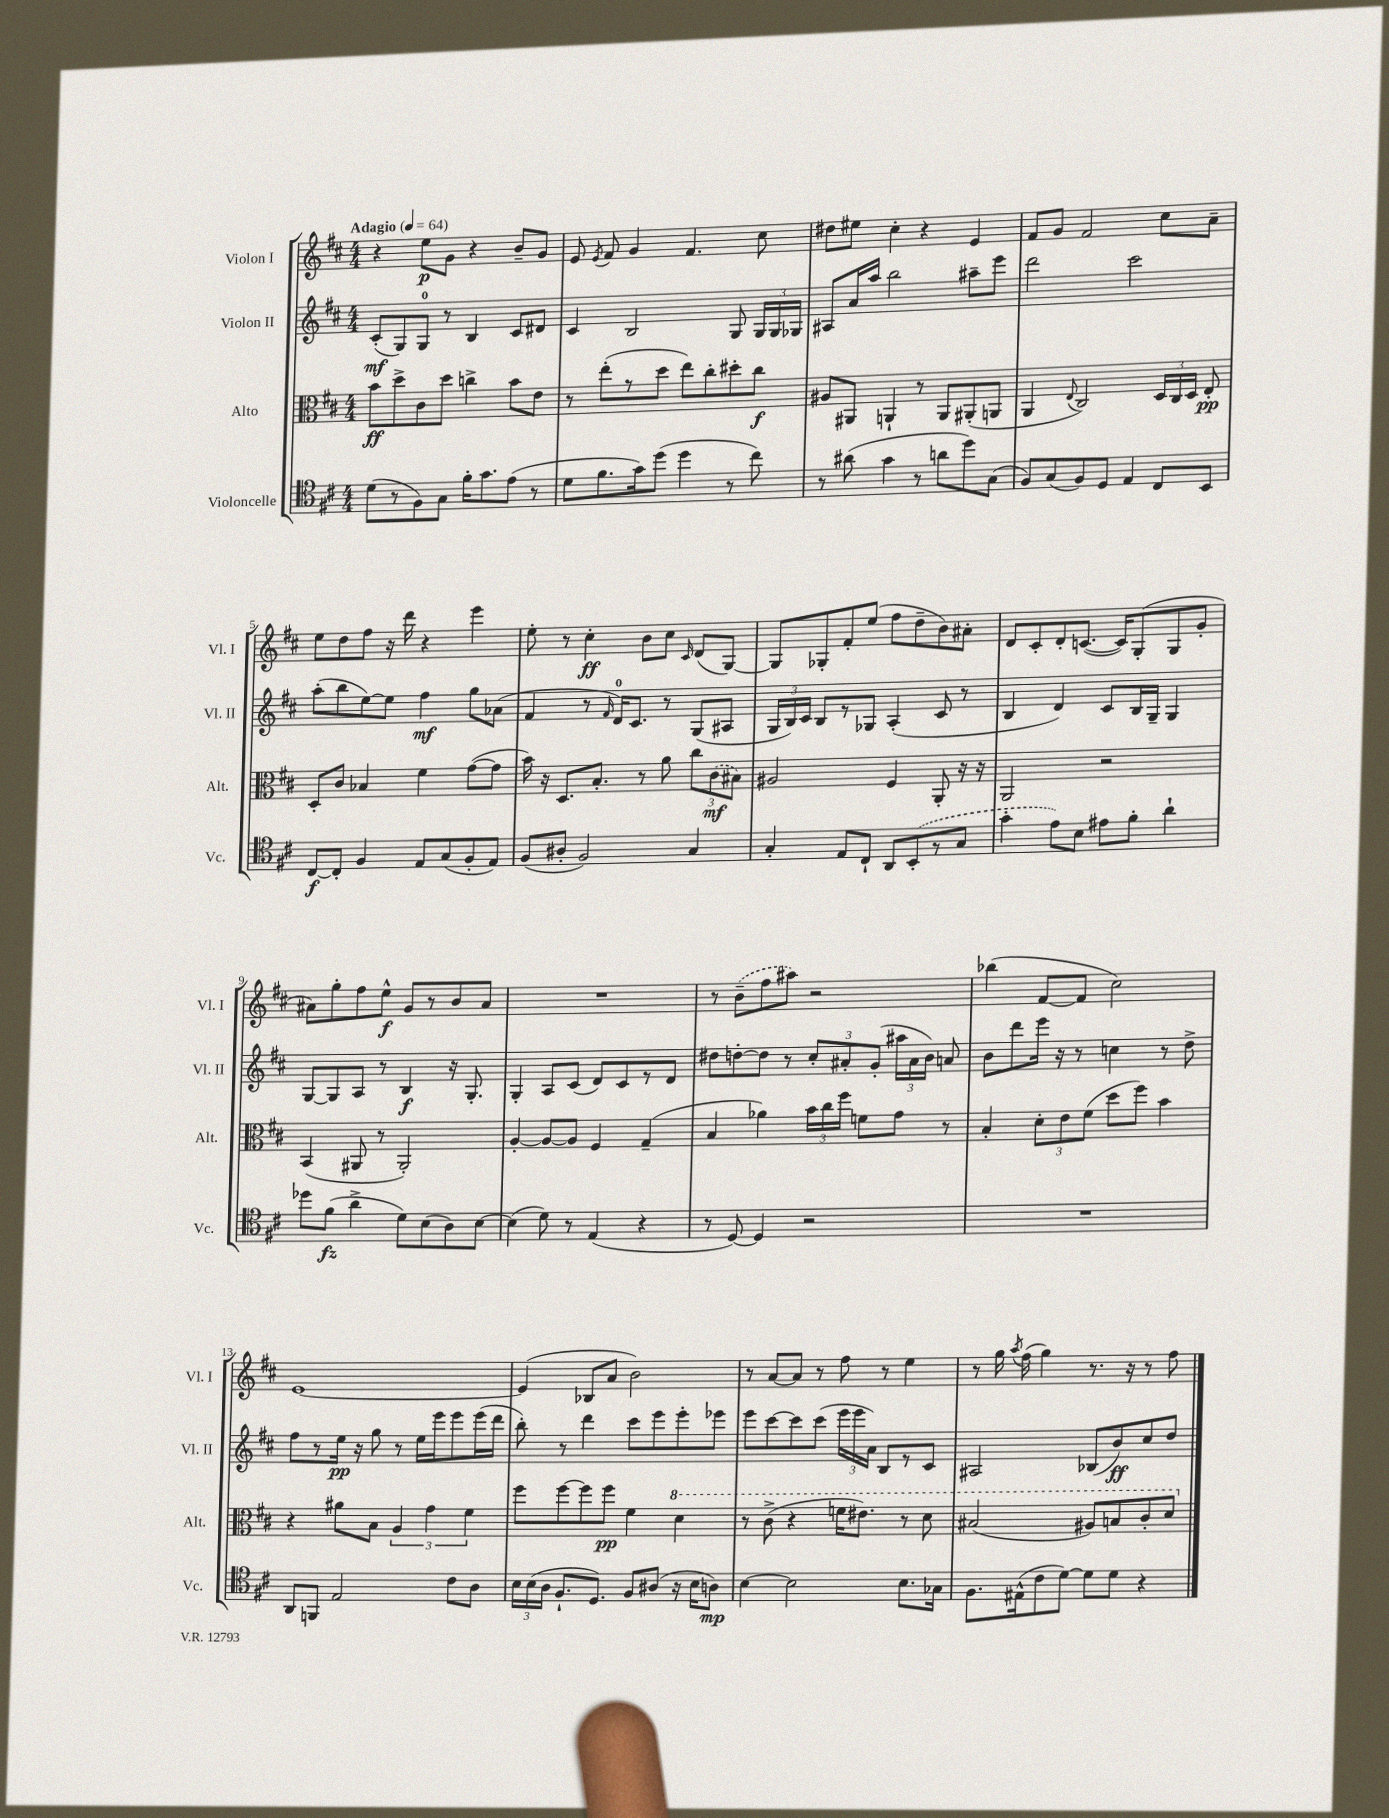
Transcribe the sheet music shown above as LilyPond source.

<<
\new StaffGroup <<
\new Staff = "s0" \with { instrumentName = "Violon I" shortInstrumentName = "Vl. I" } {
    \clef treble \key d \major \numericTimeSignature \time 4/4 \tempo "Adagio" 4 = 64
    \autoBeamOff r4 e''8[\p g'8] r4 b'8[-- g'8] |
    e'8 \acciaccatura { e'8 } fis'8 g'4 fis'4. cis''8 |
    dis''8[ eis''8] cis''4-. r4 e'4 |
    fis'8[ g'8] fis'2 cis''8[ a'8]-- |
    e''8[ d''8 fis''8] r16 d'''16 r4 e'''4 |
    e''8-. r8 cis''4-.\ff b'8[ cis''8] \grace { cis'16 } d'8[( g8]~) |
    g8[ ges8-. fis'8-. e''8]( fis''8[ d''8-- b'8) ais'8]-. |
    d'8[ cis'8-. d'8-. c'8.]~( c'16[) g8-.( g8 g'8]-. |
    ais'8[) g''8-. fis''8 e''8]-^\f g'8[ r8 b'8 ais'8] |
    R1 |
    r8 \once \slurDashed b'8[--( fis''8 ais''8]) r2 |
    bes''4( fis'8[~ fis'8] cis''2) |
    e'1~ |
    e'4( bes8[ a'8] b'2) |
    r8 a'8[~ a'8] r8 fis''8 r8 e''4 |
    r8 g''16 \acciaccatura { a''8 } fis''16( g''4) r8. r16 r8 fis''8 \bar "|." |
}
\new Staff = "s1" \with { instrumentName = "Violon II" shortInstrumentName = "Vl. II" } {
    \clef treble \key d \major \numericTimeSignature \time 4/4
    \autoBeamOff cis'8[-.\mf( g8) g8]-0 r8 b4 cis'8[ dis'8] |
    cis'4 b2 g8 \tuplet 3/2 { g16[ g16 ges16] } |
    ais8[ a'16 a''16] b''2 ais''8[-- e'''8] |
    d'''2 cis'''2 |
    a''8[-.( b''8 e''8~) e''8] fis''4\mf g''8[ aes'8]( |
    fis'4 r8 \grace { fis'16 } d'16[-0) cis'8.] r8 g8[( ais8] |
    \tuplet 3/2 { g16[ b16) cis'16] } b8[ r8 ges8] a4-.( cis'8 r8 |
    b4 d'4) cis'8[ b16 g16]-- g4 |
    g8[~ g8 a8] r8 b4\f r16 g8.-. |
    g4-. a8[ cis'8]( d'8[) cis'8 r8 d'8] |
    dis''8[ d''8~-. d''8] r8 \tuplet 3/2 { cis''8[-. ais'8-. g'8]-.( } \tuplet 3/2 { ais''16[ ais'16 b'16]) } a'8 |
    b'8[ d'''8 e'''16] r16 r8 c''4 r8 d''8-> |
    fis''8[ r8 e''16]\pp r16 g''8 r8 e''16[ e'''16 e'''8 e'''16( d'''16] |
    b''8-.) r8 d'''4 cis'''8[ e'''8 e'''8-. ees'''8] |
    e'''8[ cis'''8~ cis'''8 cis'''8]( \tuplet 3/2 { e'''16[ e'''16 a'16]) } b8[ r8 cis'8] |
    ais2 bes8[( b'8\ff) cis''8 d''8] \bar "|." |
}
\new Staff = "s2" \with { instrumentName = "Alto" shortInstrumentName = "Alt." } {
    \clef alto \key d \major \numericTimeSignature \time 4/4
    \autoBeamOff b'8[\ff d''8-> cis'8 d''8] c''4-> b'8[ e'8] |
    r8 e''8[-.( r8 d''8] e''8[) cis''8-. dis''8-. cis''8]\f |
    ais8[ ais,8] a,4-! r8 a,8[ ais,8-.( a,8] |
    a,4 \appoggiatura { e8 } cis2) \tuplet 3/2 { d16[ cis16 d16] } e8-.\pp |
    d8[-. cis'8] bes4 fis'4 g'8[~( g'8] |
    b'16) r16 d8.[ b8.]-. r8 a'8 \tuplet 3/2 { cis''8[ \once \slurDashed cis'8\mf( bis8]) } |
    ais2 fis4 a,8-. r16 r16 |
    a,2 r2 |
    b,4( ais,8 r8 ais,2-.) |
    a4~-. a8[~ a8] fis4 g4--( |
    b4 aes'4) \tuplet 3/2 { b'16[ cis''16 fis''16] } f'8[ g'8] r8 |
    b4-. \tuplet 3/2 { d'8[-. e'8 fis'8]( } d''8[ fis''8]) b'4 |
    r4 ais'8[ b8] \tuplet 3/2 { a4 g'4 fis'4 } |
    fis''8[ fis''8~ fis''8 fis''8]\pp fis'4 \ottava #1 d''4 |
    r8 cis''8->( r4 f''16[ eis''8.]) r8 d''8 |
    bis'2( ais'8[) b'8 cis''8-. d''8] \ottava #0 \bar "|." |
}
\new Staff = "s3" \with { instrumentName = "Violoncelle" shortInstrumentName = "Vc." } {
    \clef tenor \key d \major \numericTimeSignature \time 4/4
    \autoBeamOff d'8[( r8 fis8) g8] fis'16[-. g'8. e'8]( r8 |
    d'8[ fis'8. g'16) d''8]( d''4 r8 cis''8) |
    r8 ais'8( g'4 r8 a'8[ d''8) g8]( |
    fis8[) g8( fis8) d8] e4 cis8[ b,8] |
    cis8[~\f cis8]-. fis4 e8[ g8( fis8-. e8]) |
    fis8[( ais8]-. fis2) g4 |
    g4-. e8[ cis8]-! a,8[ \once \slurDashed b,8-.( r8 g8] |
    g'4-. e'8[) b8] eis'8[ fis'8]-. a'4-! |
    des''8[ fis'8]\fz( a'4-> d'8[) b8( a8) b8]~ |
    b4( d'8) r8 e4( r4 |
    r8 d8~) d4 r2 |
    R1 |
    a,8[ f,8] e2 cis'8[ a8] |
    \tuplet 3/2 { b16[ b16( a16] } fis8.[-! d8.]) fis8[ ais8]( r16 b16[ a8]\mp) |
    b4~ b2 b8.[ ges16] |
    fis8.[ eis16-^( cis'8 d'8]~) d'8[ d'8] r4 \bar "|." |
}
>>
>>
